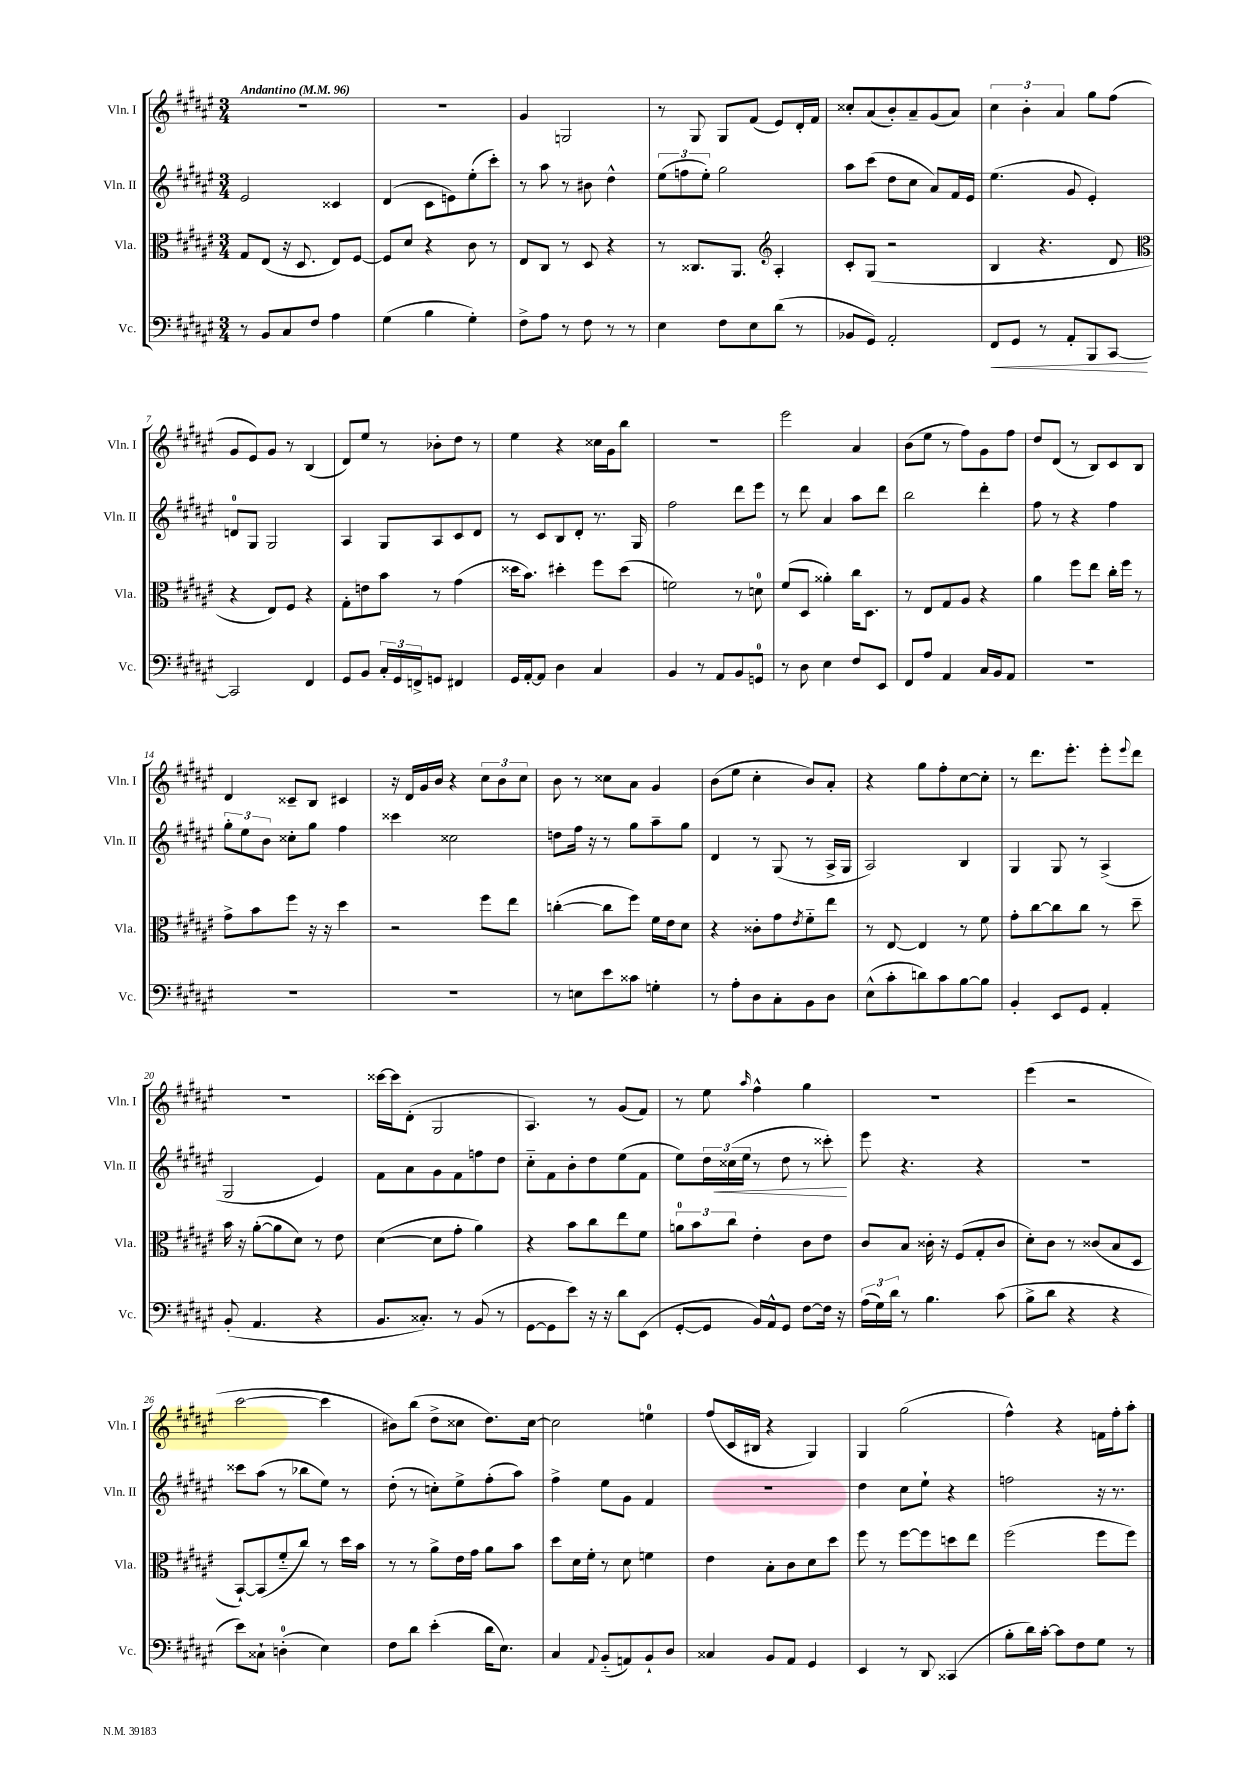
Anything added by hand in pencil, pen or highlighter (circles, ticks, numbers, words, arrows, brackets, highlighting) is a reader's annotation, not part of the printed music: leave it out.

**kern	**dynam	**kern	**kern	**dynam	**kern
*part4	*part4	*part3	*part2	*part2	*part1
*staff4	*staff4	*staff3	*staff2	*staff2	*staff1
*I"Vc.	*	*I"Vla.	*I"Vln. II	*	*I"Vln. I
*I'Vc.	*	*I'Vla.	*I'Vln. II	*	*I'Vln. I
*clefF4	*	*clefC3	*clefG2	*	*clefG2
*k[f#c#g#d#a#e#]	*	*k[f#c#g#d#a#e#]	*k[f#c#g#d#a#e#]	*	*k[f#c#g#d#a#e#]
*M3/4	*	*M3/4	*M3/4	*	*M3/4
*MM96	*	*MM96	*MM96	*	*MM96
=1	=1	=1	=1	=1	=1
!	!	!	!	!	!LO:TX:a:B:t=Andantino
8r	.	8G#/L	2e#/	.	2.r
8BB/L	.	(8E#/J	.	.	.
8C#/	.	16r	.	.	.
.	.	8.D#/	.	.	.
8F#/J	.	.	.	.	.
4A#\	.	8E#/L)	4c##X/	.	.
.	.	[8F#/J	.	.	.
=2	=2	=2	=2	=2	=2
(4G#\	.	8F#/L]	(4d#/	.	2.r
.	.	8d#/J	.	.	.
4B\	.	4r	8c#\L	.	.
.	.	.	8en\)	.	.
4G#'\)	.	8c#\	(8ee#'\	.	.
.	.	8r	8ccc#'\J)	.	.
=3	=3	=3	=3	=3	=3
8F#^\L	.	8E#/L	8r	.	4g#/
8A#\J	.	8C#/J	8aa#\	.	.
8r	.	8r	8r	.	2Gn/
8F#\	.	8D#/	8b#X\	.	.
8r	.	4r	4dd#^^\	.	.
8r	.	.	.	.	.
=4	=4	=4	=4	=4	=4
4E#\	.	8r	(12ee#\L	.	8r
.	.	.	12ffn\	.	.
.	.	8.C##X/L	.	.	8G#/
.	.	.	12ee#'\J)	.	.
8F#\L	.	.	2gg#\	.	8G#/L
.	.	8.AA#/J	.	.	.
8E#\	.	.	.	.	(8f#/J
*	*	*clefG2	*	*	*
(8d#\J	.	4A#'/	.	.	8e#/L)
8r	.	.	.	.	16d#'/L
.	.	.	.	.	16f#/JJ
=5	=5	=5	=5	=5	=5
8BB-X/L	.	8c#'/L	8aa#\L	.	8cc##X'/L
8GG#/J)	.	(8G#/J	(8ccc#\J	.	(8a#/
2AA#'/	.	2r	8dd#\L	.	8b'/)
.	.	.	8cc#\J	.	8a#~/
.	.	.	8a#/L)	.	(8g#/
.	.	.	16f#/L	.	8a#/J)
.	.	.	16e#/JJ	.	.
=6	=6	=6	=6	=6	=6
!	!LO:HP:b	!	!	!	!
8FF#/L	<	4B/	(4.ee#\	.	6cc#\
8GG#/J	.	.	.	.	.
.	.	.	.	.	6b'\
8r	.	4.r	.	.	.
.	.	.	.	.	6a#/
8AA#'/L	.	.	8g#/	.	.
8BBB/	.	.	4e#'/)	.	8gg#\L
[8CC#/J	.	8d#/	.	.	(8ff#\J
.	[	.	.	.	.
!!LO:LB:g=z
=7	=7	=7	=7	=7	=7
*	*	*clefC3	*	*	*
2CC#/]	.	4r	8dn/L	.	8g#/L
.	.	.	8G#/J	.	8e#/)
.	.	8E#/L)	2G#/	.	8g#/J
.	.	8F#/J	.	.	8r
4FF#/	.	4r	.	.	(4B/
=8	=8	=8	=8	=8	=8
8GG#/L	.	8G#'\L	4A#/	.	8d#/L)
8BB/J	.	8en\	.	.	8ee#/J
24C#'/LL	.	8b\J	8G#/L	.	8r
24GG#/	.	.	.	.	.
24FFn^/J	.	.	.	.	.
8GGn/J	.	8r	8A#/	.	8b-X'\L
4FF#X/	.	(4g#\	8c#/	.	8dd#\J
.	.	.	8d#/J	.	8r
=9	=9	=9	=9	=9	=9
16GG#/LL	.	16dd##X\KL	8r	.	4ee#\
[16AA#'/J	.	8.b\J)	.	.	.
8AA#/J]	.	.	8c#/L	.	.
4D#\	.	4dd#X'\	8B/	.	4r
.	.	.	8d#'/J	.	.
4C#/	.	8ff#\L	8.r	.	16cc##X\LL
.	.	.	.	.	16g#\J
.	.	(8dd#\J	.	.	8bb\J
.	.	.	16G#/	.	.
=10	=10	=10	=10	=10	=10
4BB/	.	2fn\)	2ff#\	.	2.r
8r	.	.	.	.	.
8AA#/L	.	.	.	.	.
8BB/	.	8r	8ddd#\L	.	.
8GGn/J	.	8dn\	8eee#\J	.	.
=11	=11	=11	=11	=11	=11
8r	.	(8f#/L	8r	.	2eee#\
8D#\	.	8D#/J	8ddd#\	.	.
4E#\	.	4a##X'\)	4a#/	.	.
8F#/L	.	16cc#\KL	8aa#\L	.	4a#/
.	.	8.D#\J	.	.	.
8EE#/J	.	.	8ddd#\J	.	.
=12	=12	=12	=12	=12	=12
8FF#/L	.	8r	2bb\	.	(8b\L
8A#/J	.	8E#/L	.	.	8ee#\J
4AA#/	.	8G#/	.	.	8r
.	.	8A#/J	.	.	8ff#\L)
16C#/LL	.	4r	4ddd#'\	.	8g#\
16BB/J	.	.	.	.	.
8AA#/J	.	.	.	.	8ff#\J
=13	=13	=13	=13	=13	=13
2.r	.	4a#\	8ff#\	.	8dd#/L
.	.	.	8r	.	(8d#/J
.	.	8ff#\L	4r	.	8r
.	.	8ee#\J	.	.	8B/L)
.	.	16cc#'\LL	4ff#\	.	8c#/
.	.	16ff#\JJ	.	.	.
.	.	8r	.	.	8B/J
!!LO:LB:g=z
=14	=14	=14	=14	=14	=14
2.r	.	8g#^\L	12gg#'\L	.	4d#/
.	.	.	12ee#\	.	.
.	.	8b\	.	.	.
.	.	.	12b\J	.	.
.	.	8ff#\J	8cc##X'\L	.	8c##X~/L
.	.	16r	8gg#\J	.	8B/J
.	.	16r	.	.	.
.	.	4dd#\	4ff#\	.	4c#X/
=15	=15	=15	=15	=15	=15
2.r	.	2r	4ccc##X\	.	16r
.	.	.	.	.	16d#/LL
.	.	.	.	.	16g#/
.	.	.	.	.	16b/JJ
.	.	.	2cc##X\	.	4r
.	.	8ff#\L	.	.	12cc#\L
.	.	.	.	.	12b\
.	.	8ee#\J	.	.	.
.	.	.	.	.	12cc#\J
=16	=16	=16	=16	=16	=16
8r	.	([4ccn'\	8ddn\L	.	8b\
8En\L	.	.	16ff#\Jk	.	8r
.	.	.	16r	.	.
8e#\	.	8cc\L]	8r	.	8cc##X\L
8c##X\J	.	8ff#\J)	8gg#\L	.	8a#\J
4Gn'\	.	16f#\LL	8aa#~\	.	4g#/
.	.	16e#\J	.	.	.
.	.	8d#\J	8gg#\J	.	.
=17	=17	=17	=17	=17	=17
8r	.	4r	4d#/	.	(8b\L
8A#'\L	.	.	.	.	8ee#\J
8D#\	.	8c##X'\L	8r	.	4cc#'\
8C#'\	.	8g#\	(8G#/	.	.
.	.	8qe#/	.	.	.
8BB\	.	8f#\	8r	.	8b/L)
8D#\J	.	8ee#\J	16A#^/LL	.	8a#'/J
.	.	.	16G#/JJ	.	.
=18	=18	=18	=18	=18	=18
(8E#^^\L	.	8r	2A#/)	.	4r
8c#'\	.	[8E#/	.	.	.
8dn\)	.	4E#/]	.	.	8gg#\L
8c#\	.	.	.	.	8ff#'\
[8B\	.	8r	4B/	.	[8cc#\
8B\J]	.	8f#\	.	.	8cc#'\J]
=19	=19	=19	=19	=19	=19
4BB'/	.	8g#'\L	4G#/	.	8r
.	.	[8cc#\	.	.	8.ddd#\L
8EE#/L	.	8cc#\]	8G#/	.	.
.	.	.	.	.	8.eee#'\J
8GG#/J	.	8cc#\J	8r	.	.
4AA#'/	.	8r	(4A#^/	.	8eee#'\L
.	.	.	.	.	8qqeee#/
.	.	8dd#~\	.	.	8ddd#\J
!!LO:LB:g=z
=20	=20	=20	=20	=20	=20
(8BB'/	.	16b\	2G#/	.	2.r
.	.	16r	.	.	.
4.AA#/	.	([8a#'\L	.	.	.
.	.	8a#\]	.	.	.
.	.	8d#\J)	.	.	.
4r	.	8r	4e#/)	.	.
.	.	8e#\	.	.	.
=21	=21	=21	=21	=21	=21
8.BB/L	.	([4d#\	8f#\L	.	[16ccc##X\LL
.	.	.	.	.	16ccc##\J]
.	.	.	8a#\	.	(8d#'\J
8.C##X'/J)	.	.	.	.	.
.	.	8d#\L]	8g#\	.	2G#/
8r	.	8g#'\J	8f#\	.	.
(8BB/	.	4a#\)	8ffn\	.	.
8r	.	.	8dd#\J	.	.
=22	=22	=22	=22	=22	=22
[8GG#\L	.	4r	8cc#\L	.	4.A#/)
8GG#\]	.	.	8f#\	.	.
8e#\J)	.	8b\L	8b'\	.	.
16r	.	8cc#\	8dd#\	.	8r
16r	.	.	.	.	.
8d#\L	.	8ee#\	(8ee#\	.	(8g#/L
(8EE#\J	.	8f#\J	8f#\J	.	8f#/J)
=23	=23	=23	=23	=23	=23
[8GG#'/L	.	12an\L	8ee#\L)	.	8r
.	.	12b\	.	.	.
8GG#/J]	.	.	24dd#\L	.	8ee#\
!	!	!	!	!LO:HP:b	!
.	.	12cc#\J	(24cc##X\	<	.
.	.	.	24ee#\JJ	.	.
.	.	.	.	.	16qqaa#/
16BB/LL)	.	4e#'\	8r	.	4ff#^^\
16AA#^^/J	.	.	.	.	.
8GG#/J	.	.	8dd#\	.	.
[8F#\L	.	8c#\L	8r	.	4gg#\
16F#\Jk]	.	8e#\J	8ccc##X'\)	.	.
16r	.	.	.	.	.
.	.	.	.	[	.
=24	=24	=24	=24	=24	=24
(24A#\LL	.	8c#/L	8eee#\	.	2.r
24G#\)	.	.	.	.	.
24d#\JJ	.	.	.	.	.
8r	.	8B/J	4.r	.	.
4.B\	.	16c##X'\	.	.	.
.	.	16r	.	.	.
.	.	(8F#/L	.	.	.
.	.	8G#'/	4r	.	.
(8c#\	.	8c##/J	.	.	.
=25	=25	=25	=25	=25	=25
8B^\L	.	8d#'\L)	2.r	.	(4eee#\
8d#\J	.	8c#\J	.	.	.
4r	.	8r	.	.	2r
.	.	(8c##X/L	.	.	.
4r	.	8B/	.	.	.
.	.	8D#/J	.	.	.
!!LO:LB:g=z
=26	=26	=26	=26	=26	=26
8e#\L)	.	[8BB`/L)	8ccc##X\L	.	[2ccc#\
8C##X`\J	.	(8BB/]	(8aa#\J	.	.
(4Dn'\	.	8f#/	8r	.	.
.	.	8cc#/J)	8bb-X\L	.	.
4E#\)	.	8r	8ee#\J)	.	4ccc#\]
.	.	16dd#\LL	8r	.	.
.	.	16b\JJ	.	.	.
=27	=27	=27	=27	=27	=27
8F#\L	.	8r	(8dd#'\	.	8b#X\L)
8d#\J	.	8r	8r	.	(8bb\J
(4e#'\	.	8a#^\L	8ccn'\L)	.	8dd#^\L
.	.	16e#\L	8ee#^\	.	8cc##X\J
.	.	16g#\JJ	.	.	.
16d#\KL	.	8a#\L	(8ff#'\	.	8.dd#\L)
8.E#\J)	.	.	.	.	.
.	.	8b\J	8aa#\J)	.	.
.	.	.	.	.	[16cc##\Jk
=28	=28	=28	=28	=28	=28
4C#/	.	8dd#\L	4ff#^\	.	2cc##\]
.	.	16d#\L	.	.	.
.	.	16f#'\JJ	.	.	.
8qqAA#/	.	.	.	.	.
(8BB/L	.	8r	8ee#\L	.	.
8AAn/)	.	8d#\	8g#\J	.	.
8BB`/	.	4fn\	4f#/	.	4een\
8D#/J	.	.	.	.	.
=29	=29	=29	=29	=29	=29
4C##X/	.	4e#\	2.r	.	(8ff#/L
.	.	.	.	.	16c#/L
.	.	.	.	.	16B#X/JJ
8BB/L	.	8B'\L	.	.	4r
8AA#/J	.	8c#\	.	.	.
4GG#/	.	8d#\	.	.	4G#/)
.	.	8dd#\J	.	.	.
=30	=30	=30	=30	=30	=30
4EE#/	.	8ff#\	4dd#\	.	4G#/
.	.	8r	.	.	.
8r	.	[8ff#\L	8cc#\L	.	(2gg#\
8DD#/	.	8ff#\]	8ee#`\J	.	.
(4CC##X/	.	8ddn\	4r	.	.
.	.	8ee#\J	.	.	.
=31	=31	=31	=31	=31	=31
8B'\L	.	(2ff#\	2ffn\	.	4ff#^^\)
16d#\L)	.	.	.	.	.
[16c#'\JJ	.	.	.	.	.
8c#\L]	.	.	.	.	4r
8F#\	.	.	.	.	.
8G#\J	.	8ff#\L	16r	.	16fn\LL
.	.	.	8.r	.	16ff#'\J
8r	.	8ff#\J)	.	.	8aa#'\J
==	==	==	==	==	==
*-	*-	*-	*-	*-	*-
